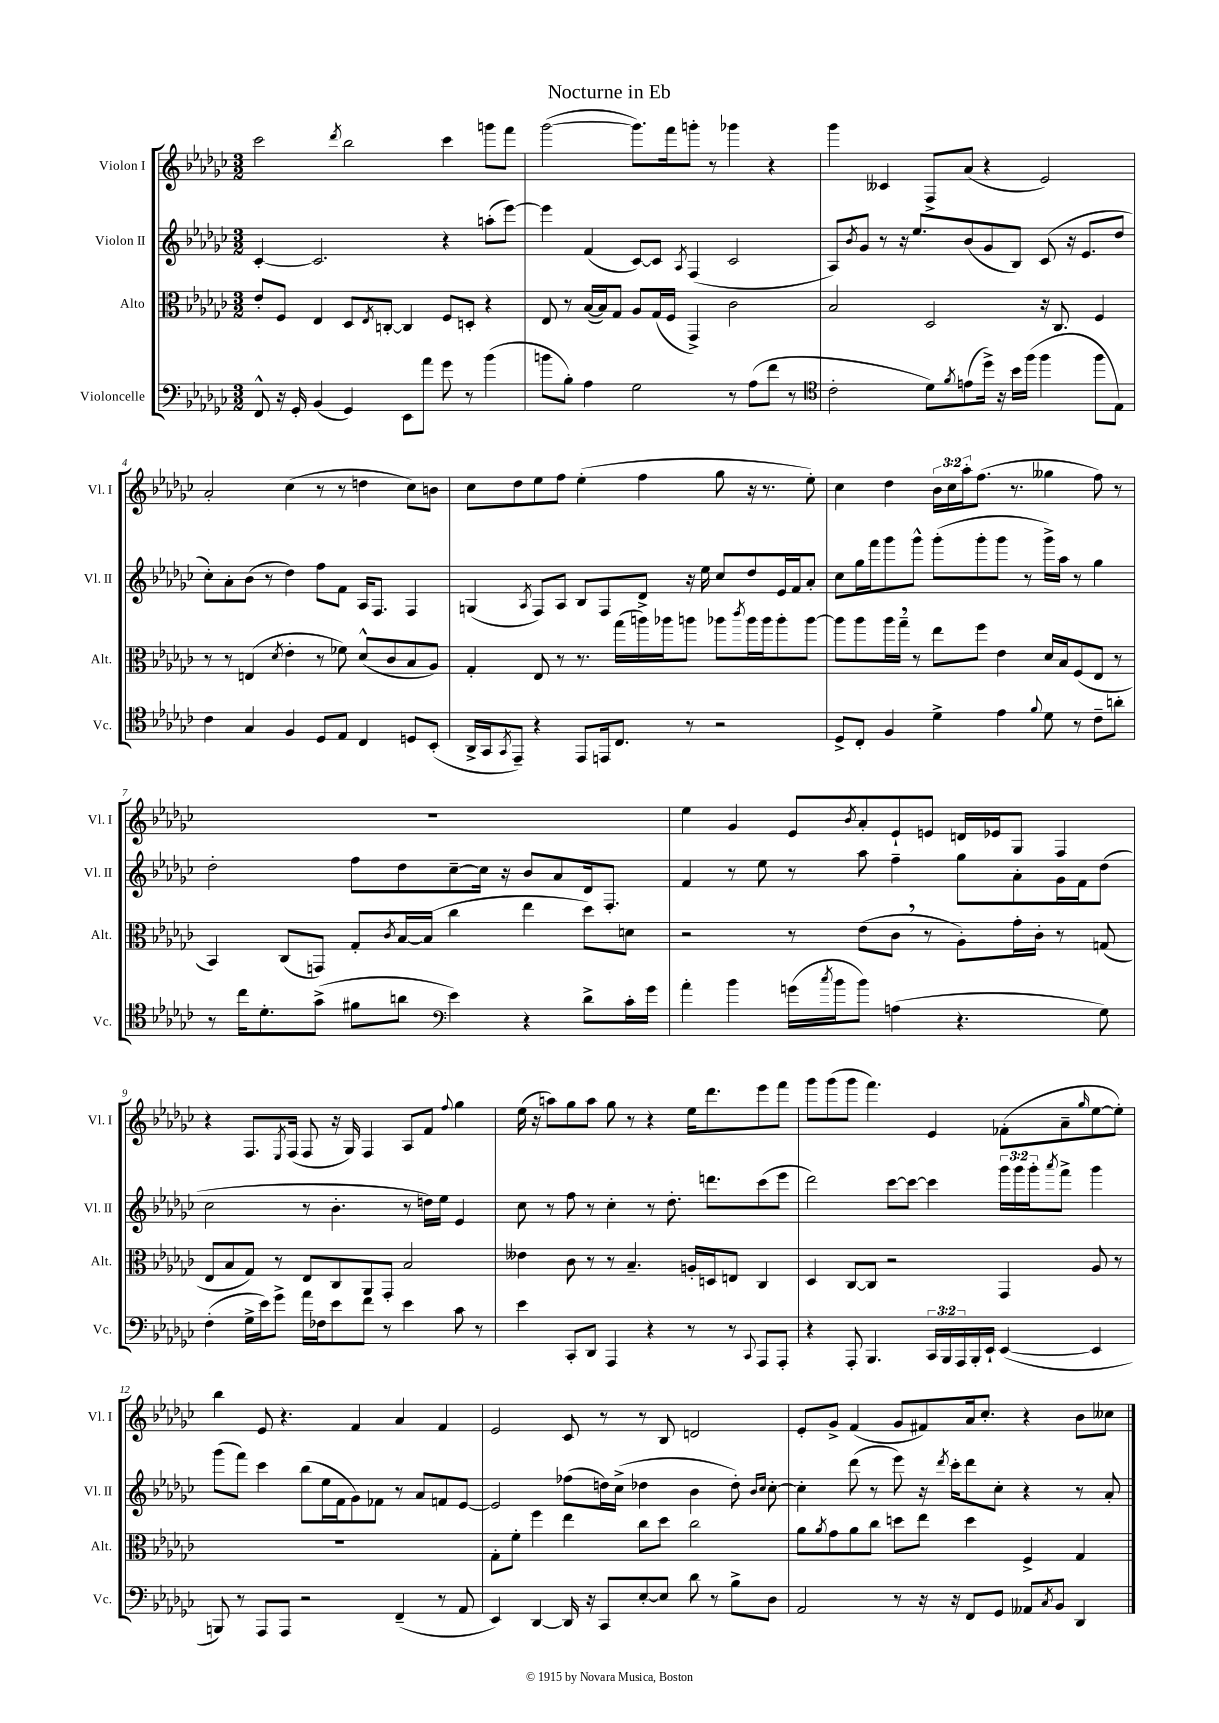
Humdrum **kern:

**kern	**kern	**kern	**kern
*staff4	*staff3	*staff2	*staff1
*clefF4	*clefC3	*clefG2	*clefG2
*k[b-e-a-d-g-c-]	*k[b-e-a-d-g-c-]	*k[b-e-a-d-g-c-]	*k[b-e-a-d-g-c-]
*M3/2	*M3/2	*M3/2	*M3/2
8FF^^	8e-'	[4c-'	2ccc-
16r	8F	.	.
16GG-'	.	.	.
(4BB-	4E-	2.c-]	.
.	.	.	8qddd-
4GG-)	8D-	.	2bb-
.	8qE-	.	.
.	[8C'	.	.
8EE-	4C]	.	.
8a-	.	.	.
8g-	8F	4r	4ccc-
8r	8D'	.	.
(4b-	4r	(8aa'	8ggg
.	.	[8eee-)	8fff
=	=	=	=
8b	8E-	4eee-]	([2ggg-
8B-')	8r	.	.
4A-	([16B-	(4f	.
.	16B-])	.	.
.	8G-	.	.
2G-	8A-	[8c-)	8.ggg-])
.	(16G-	8c-]	.
.	16F	.	16fff
.	.	8qA-	.
.	4GG-^)	(4F	8ggg'
.	.	.	8r
8r	2c-	2c-	4ggg-
(8A-	.	.	.
8f	.	.	4r
8r	.	.	.
=	=	=	=
*clefC4	*	*	*
2c-'	2B-	8A-)	4ggg-
.	.	8qb-	.
.	.	8g-	.
.	.	8r	4c--
.	.	16r	.
.	.	8.ee-	.
8d-)	2D-	.	8F^
8qf	.	.	.
(8e	.	(8b-	(8a-
16dd-^)	.	8g-	4r
16r	.	.	.
16b-	.	8B-)	.
(16ff	.	.	.
4ff	16r	(8c-	2e-)
.	8.C-	.	.
.	.	16r	.
.	.	8.e-	.
8ff	4F	.	.
8E-)	.	8dd-	.
=	=	=	=
4c-	8r	8cc-')	2a-'
.	8r	8a-'	.
4G-	(4E	(8b-	.
.	.	8r	.
.	8qd-	.	.
4F	4e-'	4dd-)	(4cc-
8D-	8r	8ff	8r
8E-	8f-)	8f	8r
4C-	(8d-^^	16A-	4dd
.	.	8.F	.
.	8c-	.	.
8D	8B-	4F	8cc-)
(8BB-'	8A-)	.	8b
=	=	=	=
16AA-^	4G-'	(4G	8cc-
16GG-	.	.	.
8qGG-	.	.	.
8EE-~)	.	.	8dd-
.	.	8qA-	.
4r	8E-	8F)	8ee-
.	8r	8A-	8ff
8EE-	8.r	8B-	(4ee-'
16EE	.	8F	.
8.C-	(16gg-	.	.
.	16aa)	8d-^	4ff
.	16aa-	.	.
8r	8aa	16r	.
.	.	16ee-	.
2r	8aa-	8cc-	8gg-
.	8qccc-	.	.
.	16aa-	8dd-	16r
.	16aa-	.	8.r
.	8aa-'	16e-	.
.	.	16f	.
.	[8aa-	8a-'	8ee-')
=	=	=	=
8D-^	8aa-]	8cc-	4cc-
8C-'	8aa-	16gg-	.
.	.	16fff	.
4F	16aa-	8ggg-	4dd-
.	16gg-~	.	.
.	8r	8ggg-^^	.
4d-^	8ee-	(8ggg-'	24b-
.	.	.	24cc-
.	.	.	24aa-'
.	8ff	8ggg-'	(8.ff
4e-	4e-	8ggg-	.
.	.	.	8.r
.	.	8r	.
8qqf	.	.	.
8d-	16d-	16ggg-^)	4gg--
.	16B-	16aa-	.
8r	(8F	8r	.
8c-~	8E-	4gg-	8ff)
8a'	8r	.	8r
=	=	=	=
8r	4BB-)	2dd-'	1.r
16cc-	.	.	.
8.d-'	.	.	.
.	(8C-	.	.
(8g-^	8GG)	.	.
8f#	8G-'	8ff	.
.	8qc-	.	.
8a	[16B-	8dd-	.
.	(16B-]	.	.
*clefF4	*	*	*
4e-)	4cc-	[8cc-~	.
.	.	16cc-]	.
.	.	16r	.
4r	4ee-	8b-	.
.	.	8a-	.
8d-^	8dd-)	16d-	.
.	.	8.F'	.
16c-'	8d	.	.
16g-	.	.	.
=	=	=	=
4a-'	2r	4f	4ee-
4b-	.	8r	4g-
.	.	8ee-	.
(16g	8r	8r	8e-
8qcc-	.	.	.
16b-	.	.	.
.	.	.	8qb-
8b-)	(8e-	8aa-	8a-'
(4A	8c-	4ff~	8e-`
.	8r	.	8e
4.r	8A-')	8gg-	16d
.	.	.	16e-
.	16g-'	8a-'	8G-
.	16c-'	.	.
.	8r	16g-	4F
.	.	16f	.
8G-)	(8G	(8dd-	.
=	=	=	=
(4F'	8E-	2cc-	4r
.	8B-	.	.
16G-^	8G-)	.	8.F
16e-)	.	.	.
8g-^	8r	.	.
.	.	.	8qE-
.	.	.	(16F
16a-	8E-	8r	8F
16F-	.	.	.
8e-	8C-	4.b-'	16r
.	.	.	16G-)
8f	8AA-	.	4F
8r	8GG-'	.	.
4e-	2B-	8r	8A-
.	.	16dd)	8f
.	.	16ee-	.
.	.	.	8qqff
8c-	.	4e-	4gg-
8r	.	.	.
=	=	=	=
4e-	4e--	8cc-	(16ee-
.	.	.	16r
.	.	8r	8aa)
8CC-'	8c-	8ff	8gg-
8DD-	8r	8r	8aa
4AAA-	8r	4cc-'	8gg-
.	4.B-~	.	8r
4r	.	8r	4r
.	.	8.dd-'	.
8r	16A'	.	16ee-
.	16D	8.ddd	8.ddd-
8r	8E	.	.
8qqCC-	.	.	.
8AAA-	4C-	(8ccc-	8eee-
8AAA-'	.	8eee-	8fff
=	=	=	=
4r	4D-	2ddd-)	8ggg-
.	.	.	(8ggg-
8AAA-'	[8C-	.	8ggg-
4.BBB-	8C-]	.	4.fff)
.	2r	[8ccc-	.
.	.	8ccc-_	.
24CC-	.	4ccc-]	4e-
24BBB-	.	.	.
24AAA-	.	.	.
16BBB-'	.	.	.
16EE-`	.	.	.
([4EE-	4GG-	24ggg-	(8f-'
.	.	24ggg-	.
.	.	24ggg-'	.
.	.	8qaaa-	.
.	.	8fff^	8a-~
.	.	.	16qqgg-
4EE-]	8A-	4ggg-	[8ee-
.	8r	.	8ee-'])
=	=	=	=
8BBB)	1.r	(8ggg-	4bb-
8r	.	8fff)	.
8AAA-	.	4ccc-	8e-
8AAA-	.	.	4.r
2r	.	(8bb-	.
.	.	16ee-	.
.	.	16f	.
.	.	8g-)	4f
.	.	8f-	.
(4FF~	.	8r	4a-
.	.	8a-	.
8r	.	8f	4f
8AA-	.	[8e-	.
=	=	=	=
4EE-)	8G-'	2e-]	2e-
.	8f'	.	.
[4DD-	4ff	.	.
16DD-]	4ee-	(8ff-	8c-
16r	.	.	.
8CC-	.	16dd)	8r
.	.	(16cc-^	.
[8E-'	8cc-	4dd-	8r
8E-]	8dd-	.	8B-
8d-	2cc-	4b-	2d
8r	.	.	.
8B-^	.	8dd-')	.
.	.	16qqb-	.
.	.	16qqcc-	.
8D-	.	[8cc-'	.
=	=	=	=
2AA-	8a-	4cc-']	8e-'
.	8qa-	.	.
.	8g-	.	8g-^
.	8a-	(8ddd-	(4f
.	8cc-	8r	.
8r	8dd	8eee-)	8g-
16r	8ee-	16r	8f#)
.	.	8qddd-	.
16r	.	16ccc-'	.
8FF	4dd	8ddd-	16a-
.	.	.	8.cc-'
8GG-	.	8cc-'	.
8AA--	4F^	4r	4r
8qC-	.	.	.
8BB-	.	.	.
4DD-	4G-	8r	8b-
.	.	8a-'	8cc--
==	==	==	==
*-	*-	*-	*-
